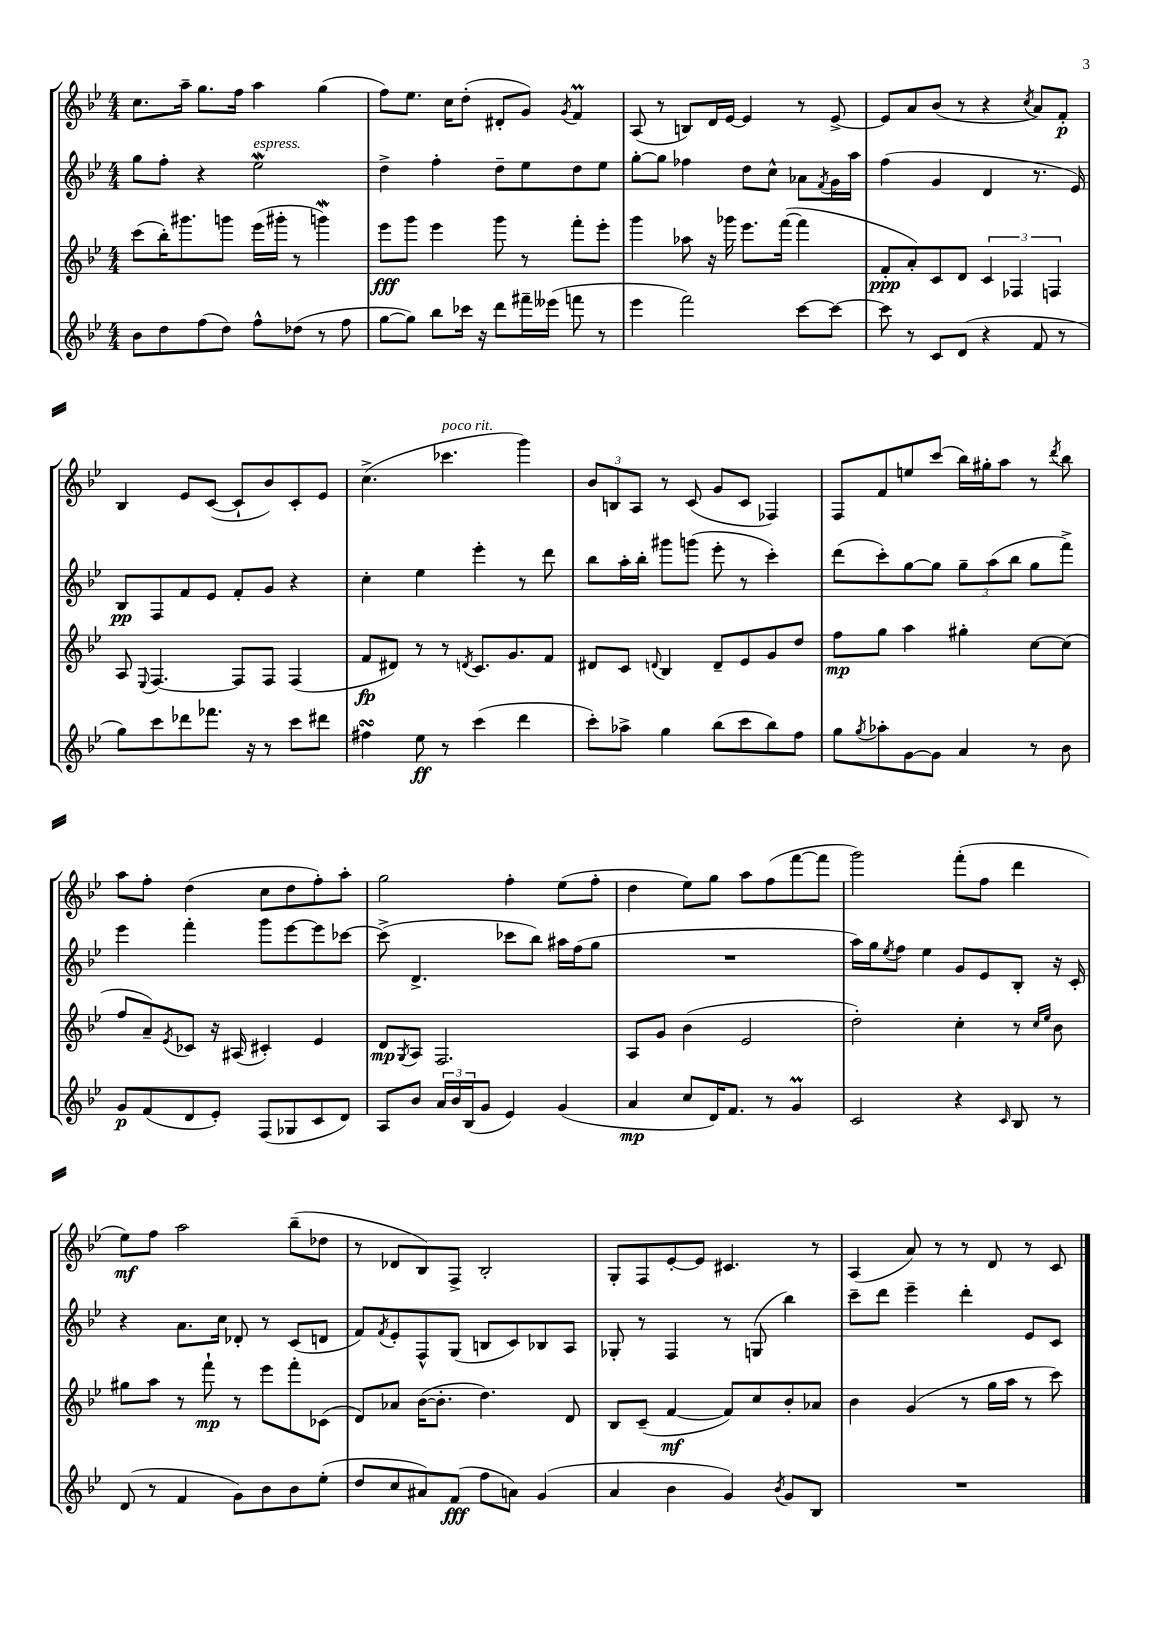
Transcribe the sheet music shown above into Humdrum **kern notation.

**kern	**dynam	**kern	**dynam	**kern	**dynam	**kern	**dynam
*part4	*part4	*part3	*part3	*part2	*part2	*part1	*part1
*staff4	*staff4	*staff3	*staff3	*staff2	*staff2	*staff1	*staff1
*clefG2	*	*clefG2	*	*clefG2	*	*clefG2	*
*k[b-e-]	*	*k[b-e-]	*	*k[b-e-]	*	*k[b-e-]	*
*M4/4	*	*M4/4	*	*M4/4	*	*M4/4	*
=115	=115	=115	=115	=115	=115	=115	=115
8b-\L	.	(8ccc\L	.	8gg\L	.	8.cc\L	.
8dd\	.	16bb-'\K)	.	8ff'\J	.	.	.
.	.	8.ggg#X\	.	.	.	16aa~\Jk	.
(8ff\	.	.	.	4r	.	8.gg\L	.
8dd\J)	.	8gggn\J	.	.	.	.	.
.	.	.	.	.	.	16ff\Jk	.
!	!	!	!	!LO:TX:a:i:t=espress.	!	!	!
8ff^^\L	.	(16eee-\LL	.	2ee-w\	.	4aa\	.
.	.	16ggg#X'\JJ	.	.	.	.	.
(8dd-X\J	.	8r	.	.	.	.	.
8r	.	4gggnW\)	.	.	.	(4gg\	.
8ff\	.	.	.	.	.	.	.
=116	=116	=116	=116	=116	=116	=116	=116
[8gg\L	.	8eee-\L	fff	4dd^\	.	8ff\L)	.
8gg\J])	.	8ggg\J	.	.	.	8.ee-\J	.
8bb-\L	.	4eee-\	.	4ff'\	.	.	.
.	.	.	.	.	.	16cc\KL	.
16ccc-X\Jk	.	.	.	.	.	(8dd'\J	.
16r	.	.	.	.	.	.	.
8ddd\L	.	8ggg\	.	8dd~\L	.	8d#X'/L	.
16fff#X~\L	.	8r	.	8ee-\	.	8g/J)	.
(16eee--X\JJ	.	.	.	.	.	.	.
.	.	.	.	.	.	8qg/	.
8fffn\	.	8fff'\L	.	8dd\	.	4fM/	.
8r	.	8eee-'\J	.	8ee-\J	.	.	.
=117	=117	=117	=117	=117	=117	=117	=117
4eee-\	.	4ggg\	.	[8gg'\L	.	(8A/	.
.	.	.	.	8gg\J]	.	8r	.
2fff\)	.	8aa-X\	.	4ff-X\	.	8Bn/L)	.
.	.	16r	.	.	.	16d/L	.
.	.	16ggg-X\	.	.	.	[16e-/JJ	.
.	.	8.eee-\L	.	8dd\L	.	4e-/]	.
.	.	.	.	8cc^^\J	.	.	.
.	.	([16fff\Jk	.	.	.	.	.
[8ccc\L	.	4fff\]	.	8a-X\L	.	8r	.
.	.	.	.	8qf/	.	.	.
8ccc\J_	.	.	.	16g\L	.	[8e-^/	.
.	.	.	.	16aa\JJ	.	.	.
=118	=118	=118	=118	=118	=118	=118	=118
8ccc\]	.	8f'/L	ppp	(4ff\	.	8e-/L]	.
8r	.	8a'/)	.	.	.	8a/	.
8c/L	.	8c/	.	4g/	.	(8b-/J	.
(8d/J	.	8d/J	.	.	.	8r	.
4r	.	6c/	.	4d/	.	4r	.
.	.	6F-X/	.	.	.	.	.
.	.	.	.	.	.	8qcc/	.
8f/	.	.	.	8.r	.	8a/L)	.
.	.	6Fn/	.	.	.	.	.
8r	.	.	.	.	.	8f'/J	p
.	.	.	.	16e-/)	.	.	.
!!LO:LB:g=z
=119	=119	=119	=119	=119	=119	=119	=119
8gg\L)	.	8A/	.	8B-/L	pp	4B-/	.
.	.	8qqE-/	.	.	.	.	.
8ccc\	.	[4.F/	.	8F/	.	.	.
8ddd-X\	.	.	.	8f/	.	8e-/L	.
8.fff-X\J	.	.	.	8e-/J	.	([8c/J	.
.	.	8F/L]	.	8f'/L	.	8c`/L]	.
16r	.	.	.	.	.	.	.
8r	.	8F/J	.	8g/J	.	8b-/)	.
8ccc\L	.	(4F/	.	4r	.	8c'/	.
8ddd#X\J	.	.	.	.	.	8e-/J	.
=120	=120	=120	=120	=120	=120	=120	=120
4ff#XsSsS\	.	8f/L	fp	4cc'\	.	(4.cc^\	.
.	.	8d#X/J)	.	.	.	.	.
8ee-\	ff	8r	.	4ee-\	.	.	.
!	!	!	!	!	!	!LO:TX:a:i:t=poco rit.	!
8r	.	8r	.	.	.	4.ccc-X\	.
.	.	8qdn/	.	.	.	.	.
(4ccc\	.	8.c/L	.	4eee-'\	.	.	.
.	.	8.g/	.	.	.	.	.
4ddd\	.	.	.	8r	.	4ggg\)	.
.	.	8f/J	.	8ddd\	.	.	.
=121	=121	=121	=121	=121	=121	=121	=121
8ccc'\L)	.	8d#X/L	.	8bb-\L	.	12b-/L	.
.	.	.	.	.	.	12Bn/	.
8aa-X^\J	.	8c/J	.	16aa'\L	.	.	.
.	.	.	.	.	.	12A/J	.
.	.	.	.	16bb-'\JJ	.	.	.
.	.	8qqdn/	.	.	.	.	.
4gg\	.	4B-/	.	8ggg#X\L	.	8r	.
.	.	.	.	(8gggn\J	.	(8c/	.
(8bb-\L	.	8d~/L	.	8eee-'\	.	8g/L	.
8ccc\	.	8e-/	.	8r	.	8c/J	.
8bb-\)	.	8g/	.	4ccc'\)	.	4F-X/)	.
8ff\J	.	8dd/J	.	.	.	.	.
=122	=122	=122	=122	=122	=122	=122	=122
8gg\L	.	8ff\L	mp	(8ddd\L	.	8F/L	.
8qgg/	.	.	.	.	.	.	.
8aa-X'\	.	8gg\J	.	8ccc'\)	.	8f/	.
[8g\	.	4aa\	.	[8gg\	.	8een/	.
8g\J]	.	.	.	8gg\J]	.	(8ccc/J	.
4a/	.	4gg#X'\	.	12gg~\L	.	16bb-\LL)	.
.	.	.	.	.	.	16gg#X'\J	.
.	.	.	.	(12aa\	.	.	.
.	.	.	.	.	.	8aa\J	.
.	.	.	.	12bb-\J	.	.	.
8r	.	[8cc\L	.	8gg\L	.	8r	.
.	.	.	.	.	.	8qddd/	.
8b-\	.	(8cc\J]	.	8fff^\J)	.	8bb-\	.
!!LO:LB:g=z
=123	=123	=123	=123	=123	=123	=123	=123
8g/L	p	8ff/L	.	4eee-\	.	8aa\L	.
(8f/	.	8a~/)	.	.	.	8ff'\J	.
.	.	8qe-/	.	.	.	.	.
8d/	.	8c-X/J	.	4fff'\	.	(4dd\	.
8e-'/J)	.	16r	.	.	.	.	.
.	.	(16A#X/	.	.	.	.	.
(8F/L	.	4c#X'/)	.	8ggg\L	.	8cc\L	.
8G-X/	.	.	.	[8eee-\	.	8dd\	.
8c/	.	4e-/	.	8eee-\]	.	8ff'\)	.
8d/J)	.	.	.	[8ccc-X\J	.	8aa'\J	.
=124	=124	=124	=124	=124	=124	=124	=124
8A/L	.	8d/L	mp	(8ccc-^\]	.	2gg\	.
.	.	8qG/	.	.	.	.	.
8b-/J	.	8A/J	.	4.d^/	.	.	.
24a/LL	.	2.F/	.	.	.	.	.
24b-/	.	.	.	.	.	.	.
(24B-/J	.	.	.	.	.	.	.
8g/J	.	.	.	.	.	.	.
4e-/)	.	.	.	8ccc-X\L	.	4ff'\	.
.	.	.	.	8bb-\J)	.	.	.
(4g/	.	.	.	16aa#X\LL	.	(8ee-\L	.
.	.	.	.	(16ff\J	.	.	.
.	.	.	.	8gg\J	.	8ff'\J	.
=125	=125	=125	=125	=125	=125	=125	=125
4a/	mp	8A/L	.	1r	.	4dd\	.
.	.	8g/J	.	.	.	.	.
8cc/L	.	(4b-\	.	.	.	8ee-\L)	.
16d/K)	.	.	.	.	.	8gg\J	.
8.f/J	.	.	.	.	.	.	.
.	.	2e-/	.	.	.	8aa\L	.
8r	.	.	.	.	.	(8ff\	.
4gM/	.	.	.	.	.	[8fff\	.
.	.	.	.	.	.	8fff\J]	.
=126	=126	=126	=126	=126	=126	=126	=126
2c/	.	2dd'\)	.	16aa\LL)	.	2ggg\)	.
.	.	.	.	16gg\J	.	.	.
.	.	.	.	8qee-/	.	.	.
.	.	.	.	8ff\J	.	.	.
.	.	.	.	4ee-\	.	.	.
4r	.	4cc'\	.	8g/L	.	(8fff'\L	.
.	.	.	.	8e-/	.	8ff\J	.
16qqc/	.	.	.	.	.	.	.
8B-/	.	8r	.	8B-'/J	.	4ddd\	.
.	.	16qqcc/LL	.	.	.	.	.
.	.	16qqee-/JJ	.	.	.	.	.
8r	.	8b-\	.	16r	.	.	.
.	.	.	.	16c'/	.	.	.
!!LO:LB:g=z
=127	=127	=127	=127	=127	=127	=127	=127
(8d/	.	8gg#X\L	.	4r	.	8ee-\L)	mf
8r	.	8aa\J	.	.	.	8ff\J	.
4f/	.	8r	.	8.a\L	.	2aa\	.
.	.	8fff`\	mp	.	.	.	.
.	.	.	.	16cc\Jk	.	.	.
8g\L)	.	8r	.	8d-X'/	.	.	.
8b-\	.	8eee-\L	.	8r	.	.	.
8b-\	.	8fff'\	.	(8c/L	.	(8bb-~\L	.
(8ee-'\J	.	(8c-X\J	.	8dn/J	.	8dd-X\J	.
=128	=128	=128	=128	=128	=128	=128	=128
8dd/L	.	8d/L)	.	8f/L)	.	8r	.
.	.	.	.	8qf/	.	.	.
8cc/	.	8a-X/J	.	8e-'/	.	8d-X/L	.
8a#X/)	.	([16b-\KL	.	8F^^/	.	8B-/)	.
.	.	8.b-'\J]	.	.	.	.	.
(8f/J	fff	.	.	(8G/J	.	8F^/J	.
8ff\L	.	4.dd\)	.	8Bn/L	.	2B-'/	.
8an\J)	.	.	.	8c/)	.	.	.
(4g/	.	.	.	8B-X/	.	.	.
.	.	8d/	.	8A/J	.	.	.
=129	=129	=129	=129	=129	=129	=129	=129
4a/	.	8B-/L	.	8G-X'/	.	8G'/L	.
.	.	(8c~/J	.	8r	.	8F/	.
4b-\	.	[4f/	mf	4F/	.	[8e-'/	.
.	.	.	.	.	.	8e-/J]	.
4g/)	.	8f/L])	.	8r	.	4.c#X/	.
.	.	8cc/	.	(8Gn/	.	.	.
8qb-/	.	.	.	.	.	.	.
8g/L	.	8b-'/	.	4bb-\)	.	.	.
8B-/J	.	8a-X/J	.	.	.	8r	.
=130	=130	=130	=130	=130	=130	=130	=130
1r	.	4b-\	.	8ccc~\L	.	(4A/	.
.	.	.	.	8ddd\J	.	.	.
.	.	(4g/	.	4eee-~\	.	8a/)	.
.	.	.	.	.	.	8r	.
.	.	8r	.	4ddd'\	.	8r	.
.	.	16gg\LL	.	.	.	8d/	.
.	.	16aa\JJ	.	.	.	.	.
.	.	8r	.	8e-/L	.	8r	.
.	.	8ccc\)	.	8c/J	.	8c/	.
==	==	==	==	==	==	==	==
*-	*-	*-	*-	*-	*-	*-	*-
